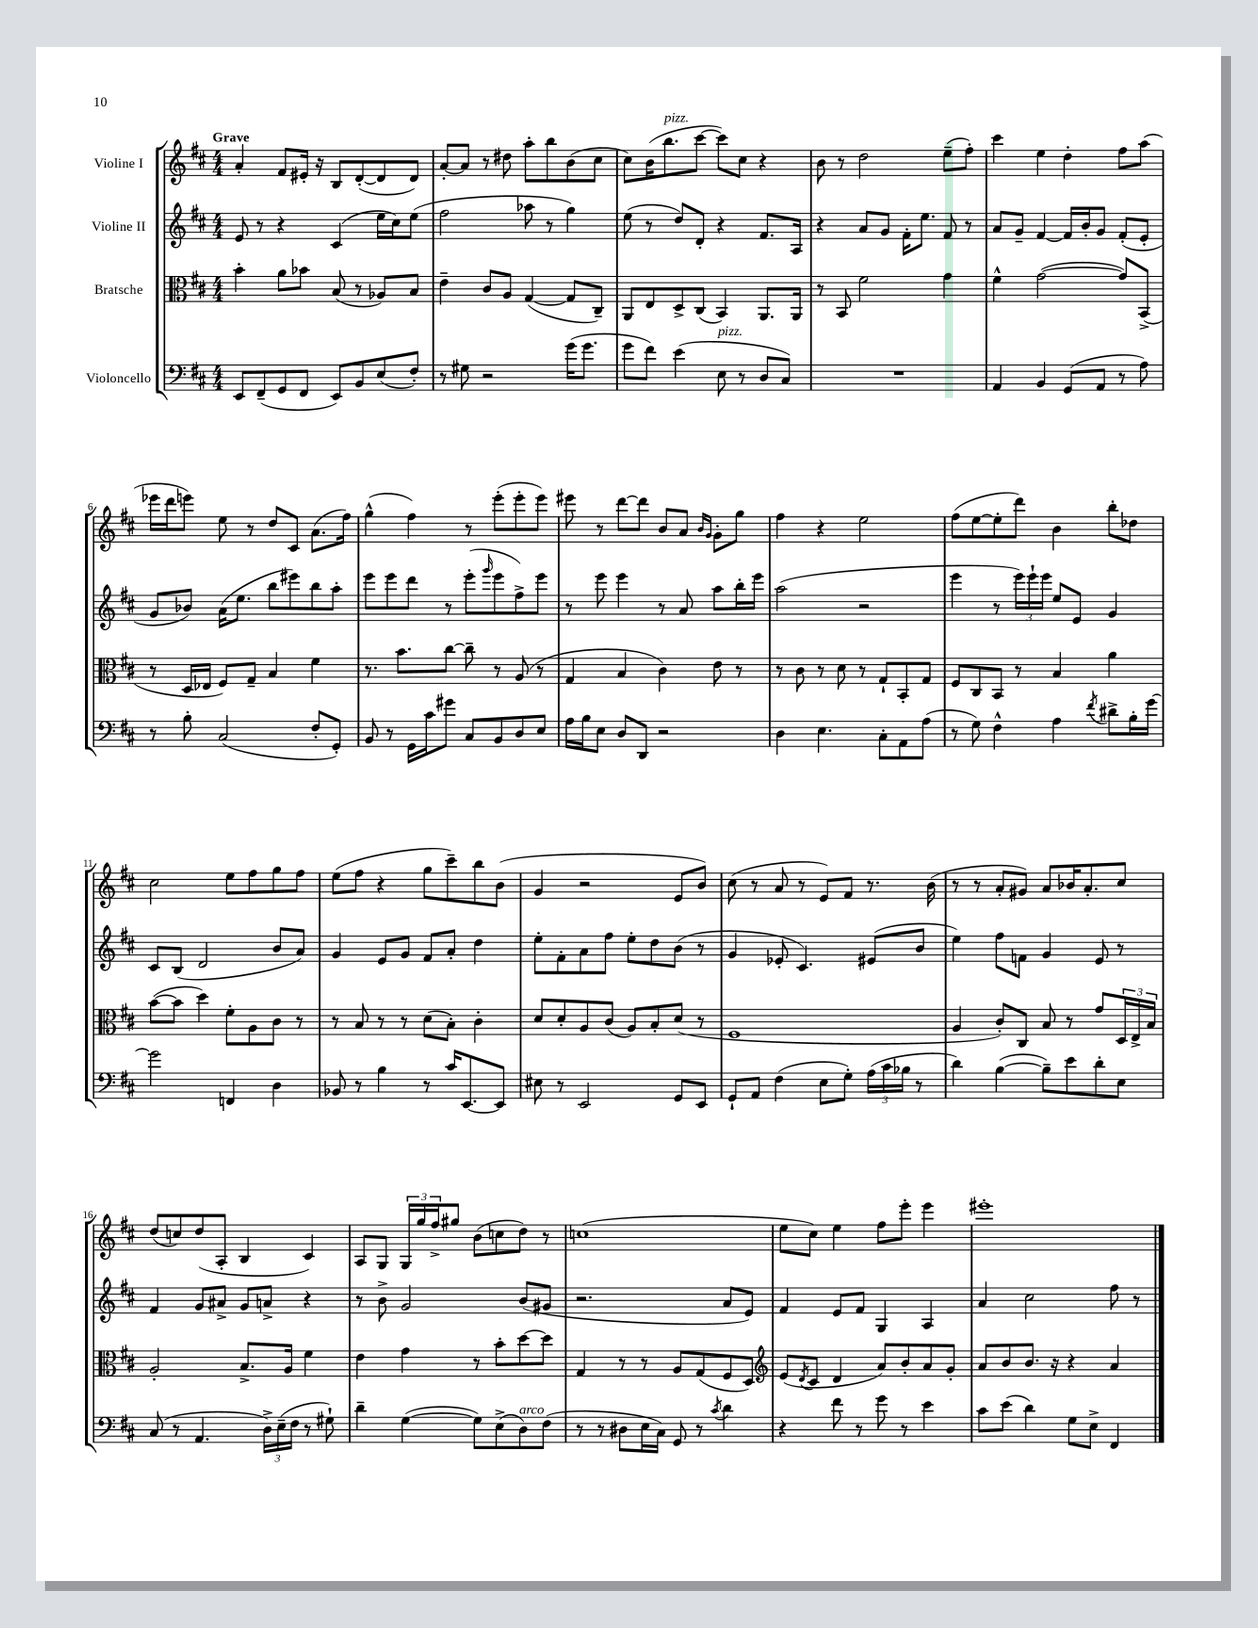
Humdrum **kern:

**kern	**kern	**kern	**kern
*staff4	*staff3	*staff2	*staff1
*clefF4	*clefC3	*clefG2	*clefG2
*k[f#c#]	*k[f#c#]	*k[f#c#]	*k[f#c#]
*M4/4	*M4/4	*M4/4	*M4/4
8EE	4b'	8e	4a'
(8FF#~	.	8r	.
8GG	8a	4r	8f#
8FF#	8b-	.	16e#'
.	.	.	16r
8EE)	(8B	(4c#	8B
8BB	8r	.	([8d'
(8E	8A-)	16ee	8d]
.	.	16cc#)	.
8F#')	8B	(8ee	8d)
=	=	=	=
8r	4e~	2ff#	[8a'
8G#	.	.	8a]
2r	8c#	.	8r
.	8A	.	8dd#
.	([4G	8aa-	8aa'
.	.	8r	8bb
(16g	8G]	4gg)	(8b
8.g	.	.	.
.	8C#~)	.	8cc#
=	=	=	=
8g	8AA	(8ee	8cc#)
8f#)	8E	8r	(16b
.	.	.	8.bb
(4e	8D^	8dd)	.
.	(8C#	8d'	[8ccc#
8E	4BB)	4r	8ccc#])
8r	.	.	8cc#
8D	8.AA	8.f#	4r
8C#)	.	.	.
.	16AA	16A	.
=	=	=	=
1r	8r	4r	8b
.	8BB	.	8r
.	2f#	8a	2dd
.	.	8g	.
.	.	16f#'	.
.	.	8.ee	.
.	4g	8f#	(8ee~
.	.	8r	8ff#')
=	=	=	=
4AA	4f#^^	8a	4ccc#
.	.	8g~	.
4BB	([2g	[4f#	4ee
(8GG	.	16f#]	4dd'
.	.	16b'	.
8AA	.	8g	.
8r	8g])	(8f#'	8ff#
8A)	(8BB^	8e'	(8aa
=	=	=	=
8r	8r	8g	16eee-
.	.	.	16ddd
8B'	16D	8b-)	8eee)
.	16E-	.	.
(2C#	8F#)	(16a	8ee
.	.	8.ee	.
.	8G~	.	8r
.	4B	8bb	8dd
.	.	8eee#)	8c#
8F#'	4f#	8bb	(8.a
8GG')	.	8aa'	.
.	.	.	16ff#)
=	=	=	=
8BB	8.r	8eee	(4gg^^
8r	.	8eee	.
.	8.b	.	.
16GG	.	8ddd	4ff#)
16c#	.	.	.
8g#	[8cc#	8r	.
8C#	8cc#~]	(8eee'	8r
.	.	16qqggg	.
8BB	8r	8eee	(8eee'
8D	(8A	8ff#^)	8eee'
8E	8r	8eee	8eee)
=	=	=	=
16A	4G	8r	8eee#
16B	.	.	.
8E	.	8eee	8r
8D	4B	4eee	[8ddd
8DD	.	.	8ddd]
2r	4c#)	8r	8b
.	.	8a	8a
.	.	.	16qqb
.	.	.	16qqg
.	8e	8aa	8g'
.	8r	16bb'	8gg
.	.	16eee	.
=	=	=	=
4D	8r	(2aa	4ff#
.	8c#	.	.
4.E	8r	.	4r
.	8d	.	.
.	8r	2r	2ee
8C#'	8G`	.	.
8AA	8BB'	.	.
(8A	8G	.	.
=	=	=	=
8r	8F#	4eee	(8ff#
8G)	8C#	.	[8ee
4F#^^	8BB	8r	8ee']
.	8r	24eee)	8ddd)
.	.	24eee`	.
.	.	24eee	.
4A	4B	8ee	4b
.	.	8e	.
8qf#	.	.	.
8d#^	4a	4g	8bb'
16B'	.	.	8dd-
[16g	.	.	.
=	=	=	=
2g]	([8b	8c#	2cc#
.	8b]	(8B	.
.	4dd)	2d	.
4FF	8f#'	.	8ee
.	8A	.	8ff#
4D	8c#	8b	8gg
.	8r	8a)	8ff#
=	=	=	=
8BB-	8r	4g	(8ee
8r	8B	.	8ff#
4B	8r	8e	4r
.	8r	8g	.
8r	(8d	8f#	8gg
16c#	8B')	8a'	8ccc#~)
[8.EE	.	.	.
.	4c#'	4dd	8bb
8EE]	.	.	(8b
=	=	=	=
8E#	8d	8ee'	4g
8r	8d'	8f#'	.
2EE	8A	8a	2r
.	(8c#	8ff#	.
.	8A)	8ee'	.
.	8B'	8dd	.
8GG	(8d	(8b	8e
8EE	8r	8r	8b)
=	=	=	=
8GG`	1F#	4g	(8cc#
8AA	.	.	8r
(4F#	.	8e-'	8a
.	.	4.c#)	8r
8E	.	.	8e)
8G')	.	.	8f#
(24A	.	(8e#	8.r
24c#	.	.	.
24B-	.	.	.
8r	.	8b	.
.	.	.	(16b
=	=	=	=
4d)	4A	4ee)	8r
.	.	.	8r
([4B	8c#')	8ff#	8a'
.	8C#	8f	8g#)
8B~])	8B	4g	8a
8e	8r	.	16b-
.	.	.	8.a'
8d'	8g	8e	.
8E	24D	8r	8cc#
.	24E^	.	.
.	24B	.	.
=	=	=	=
(8C#	2A'	4f#	(8dd
8r	.	.	8cc)
4.AA	.	8g	(8dd
.	.	8a#^	8A'
.	8.B^	8g	4B
24D^)	.	8a^	.
(24E~	.	.	.
.	16A	.	.
24F#	.	.	.
8r	4f#	4r	4c#)
8G#`)	.	.	.
=	=	=	=
4d~	4e	8r	8A
.	.	8b^	8G
([4G	4g	2g	24G
.	.	.	24gg
.	.	.	24ff#^
.	.	.	8gg#
8G])	8r	.	(8b
(8E^	8b'	.	8cc
8D)	[8dd	(8b	8dd)
(8F#	8dd]	8g#	8r
=	=	=	=
8r	4G	2.r	(1cc
8r	.	.	.
8D#	8r	.	.
16E	8r	.	.
16C#)	.	.	.
8GG	8A	.	.
8r	(8G	.	.
8qc#	.	.	.
4d	8F#	8a	.
.	8D)	8e)	.
=	=	=	=
*	*clefG2	*	*
4r	(8e	4f#	8ee
.	8qd	.	.
.	8c#	.	8cc#)
8f#	4d	8e	4ee
8r	.	8f#	.
8g	8a)	4G	8ff#
8r	8b'	.	8eee'
4e	8a	4A	4eee
.	8g'	.	.
=	=	=	=
8c#	8a	4a	1eee#'
(8e	8b	.	.
4d)	8.b	2cc#	.
.	16r	.	.
8G	4r	.	.
8E^	.	.	.
4FF#	4a	8ff#	.
.	.	8r	.
==	==	==	==
*-	*-	*-	*-
